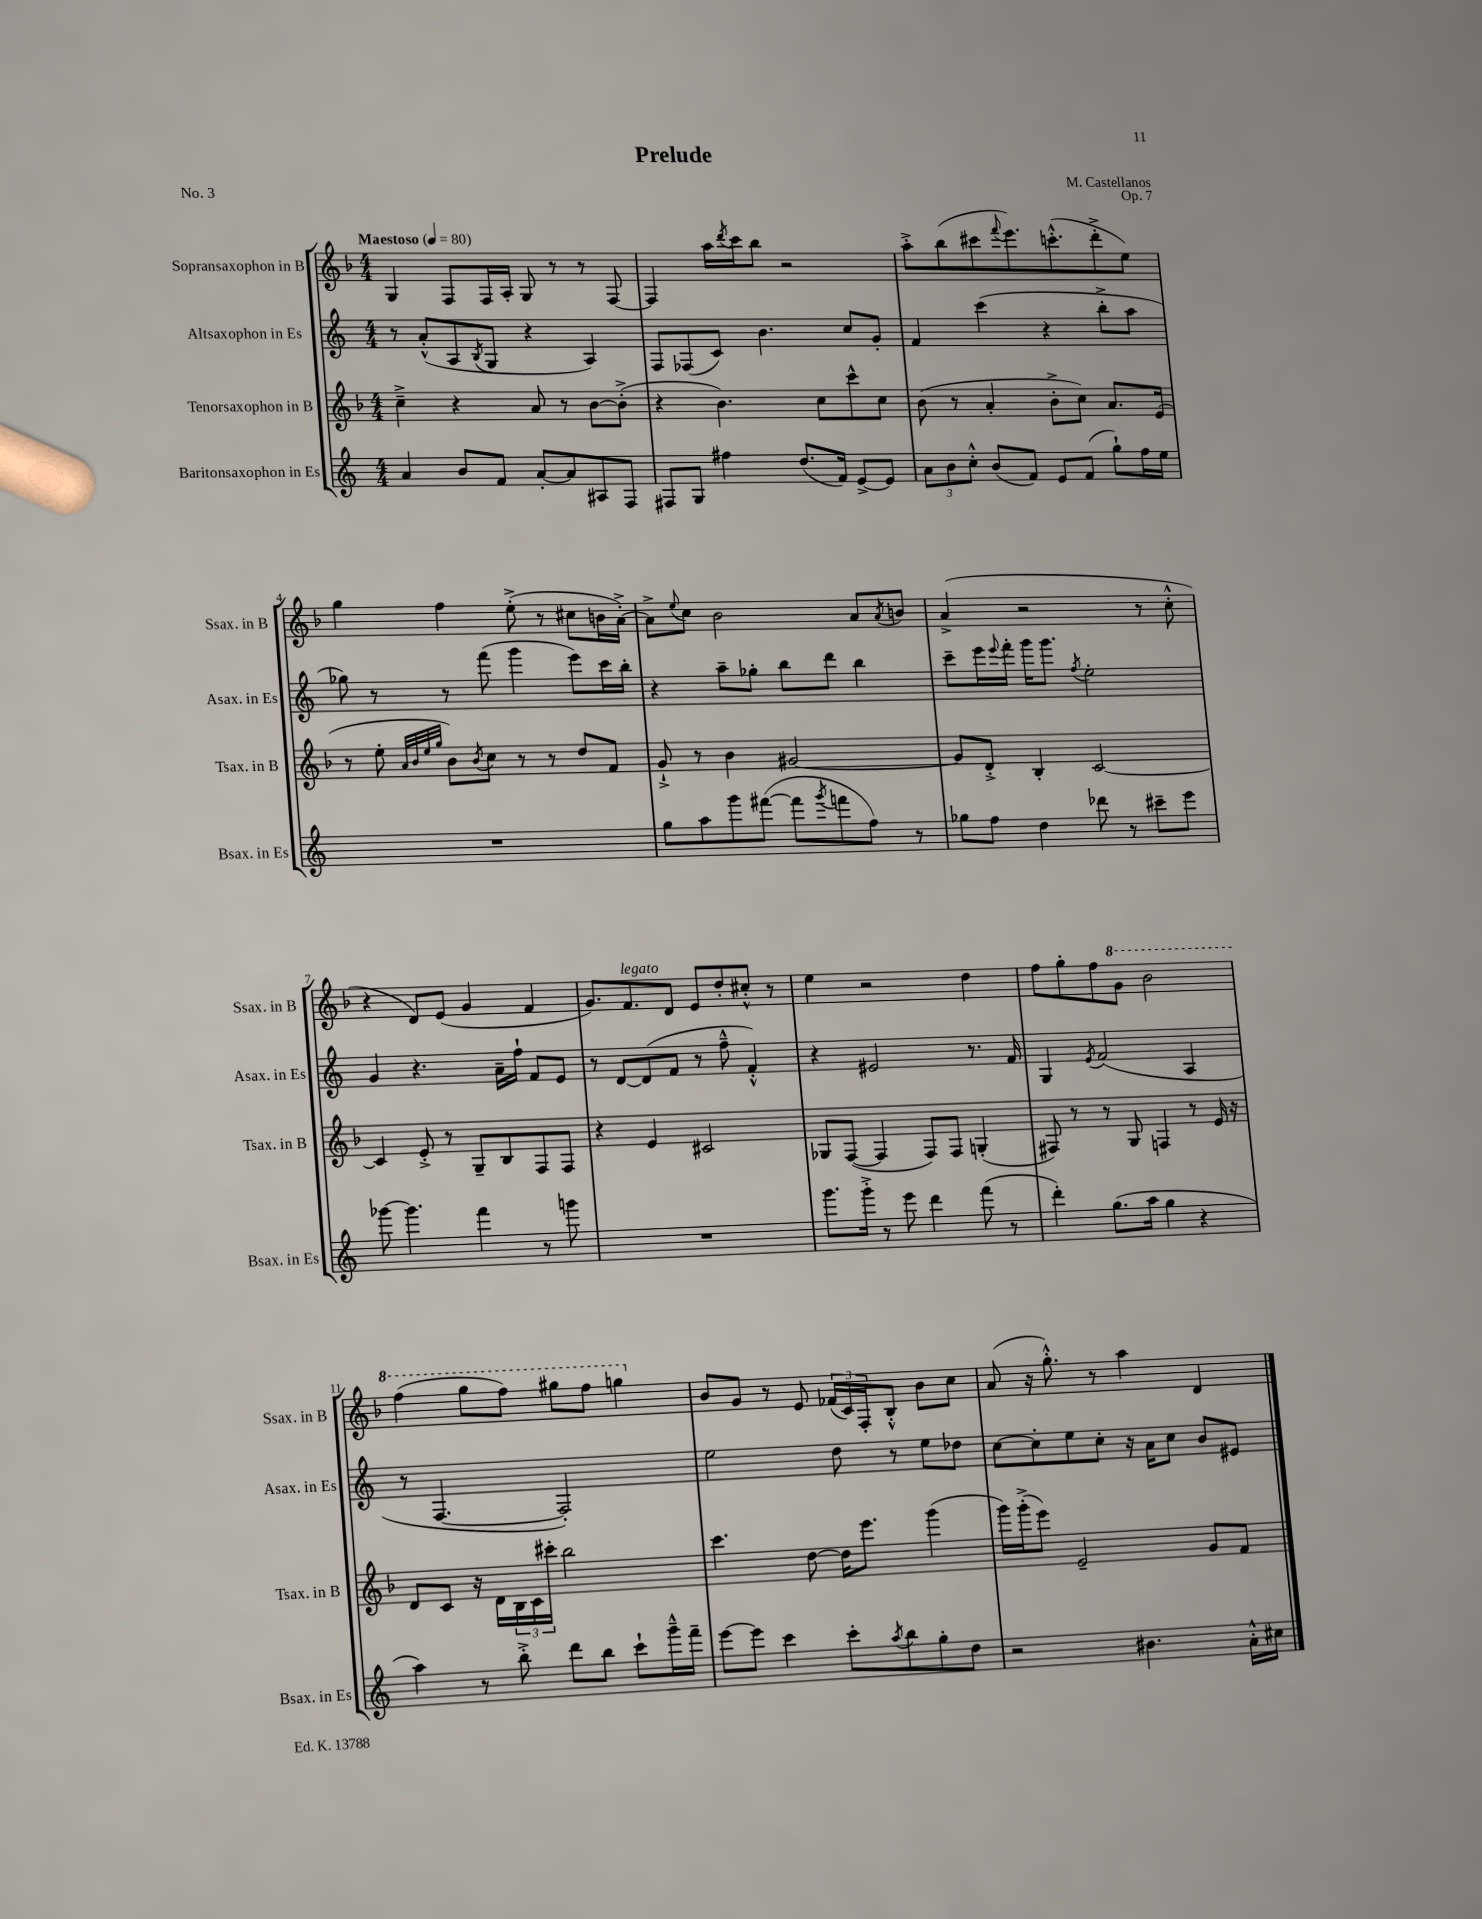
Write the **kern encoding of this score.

**kern	**kern	**kern	**kern
*part4	*part3	*part2	*part1
*staff4	*staff3	*staff2	*staff1
*I"Baritonsaxophon in Es	*I"Tenorsaxophon in B	*I"Altsaxophon in Es	*I"Sopransaxophon in B
*I'Bsax. in Es	*I'Tsax. in B	*I'Asax. in Es	*I'Ssax. in B
*clefG2	*clefG2	*clefG2	*clefG2
*k[]	*k[b-]	*k[]	*k[b-]
*M4/4	*M4/4	*M4/4	*M4/4
*MM80	*MM80	*MM80	*MM80
=1	=1	=1	=1
!	!	!	!LO:TX:a:B:t=Maestoso
4a/	4cc~^\	8r	4G/
.	.	(8a'^^/L	.
8b/L	4r	8A/	8F/L
.	.	8qB/	.
8f/J	.	8G/J	16F/L
.	.	.	16A'/JJ
[8a'/L	8a/	4r	8G/
8a/]	8r	.	8r
8A#X/	[8b-\L	4A/)	8r
8F/J	(8b-'^\J]	.	[8F/
=2	=2	=2	=2
8F#X/L	4r	8F/L	4F/]
8G/J	.	(8F-X/	.
4ff#X\	4.b-\)	8c/J)	16aa\LL
.	.	.	8qddd/
.	.	.	16ccc\J
.	.	4.b\	8bb-\J
(8.dd/L	.	.	2r
.	8cc\L	.	.
16f/Jk)	.	.	.
[8e^/L	8ccc^^\	8cc/L	.
8e/J]	8cc\J	8g'/J	.
=3	=3	=3	=3
12a\L	(8b-\	4f/	8aa'^\L
12b\	.	.	.
.	8r	.	(8bb-\
12cc'^^\J	.	.	.
(8b/L	4a'/	(4ccc\	8ccc#X\
.	.	.	8qqfff/
8f/J)	.	.	8.eee\)
8e/L	8b-'^\L	4r	.
.	.	.	(8.cccn'^^\
(8f/J	8cc\J)	.	.
8gg`\L)	8.a/L	8bb'^\L	8ddd'^\
16ff\L	.	8aa\J	8ee\J)
16ee\JJ	(16e/Jk	.	.
!!LO:LB:g=z
=4	=4	=4	=4
1r	8r	8gg-X\)	4gg\
.	8ee'\	8r	.
.	32qqa/LLL	.	.
.	32qqb-/	.	.
.	32qqee/	.	.
.	32qqgg/JJJ	.	.
.	8b-\L)	8r	4ff\
.	8qb-/	.	.
.	8cc\J	(8fff\	.
.	8r	4ggg\	(8ee'^\
.	8r	.	8r
.	8dd/L	8eee\L)	8cc#X\L
.	8f/J	16ccc\L	16bn\L
.	.	16bb'\JJ	[16a'^\JJ)
=5	=5	=5	=5
8gg\L	8g`^/	4r	8a^\L]
.	.	.	8qqee/
8aa\	8r	.	8cc\J
8ggg\	4b-\	8aa~\L	2b-\
([8fff#X\J	.	8gg-X'\J	.
8fff#\L]	[2g#X/	8bb\L	.
8qggg/	.	.	.
8fffn\	.	8ddd\J	.
8ff\J)	.	4bb\	8a/L
.	.	.	8qa/
8r	.	.	8bn/J
=6	=6	=6	=6
8gg-X\L	8g#/L]	8ccc~\L	(4a^/
8ff\J	8d'^/J	16eee\L	.
.	.	8qqeee/	.
.	.	16fff'\JJ	.
4dd\	4B-'/	16ggg\KL	2r
.	.	8.ggg\J	.
.	.	8qff/	.
8ddd-X\	[2c/	2ee'\	.
8r	.	.	.
8ccc#X~\L	.	.	8r
8eee\J	.	.	8cc'^^\
!!LO:LB:g=z
=7	=7	=7	=7
[8ggg-X\	4c/]	4g/	4r
4.ggg-\]	.	.	.
.	8e'^/	4.r	8d/L)
.	8r	.	(8e/J
4fff\	8G~/L	.	4g/
.	8B-/	16a~\LL	.
.	.	16ff`\JJ	.
8r	8F/	8f/L	4f/
8gggn\	8F/J	8e/J	.
=8	=8	=8	=8
1r	4r	8r	8.g/L)
.	.	[8d/L	.
!	!	!	!LO:TX:a:i:t=legato
.	.	.	8.f/
.	4e/	(8d/]	.
.	.	8f/J	8d/J
.	2c#X/	8r	8e/L
.	.	8ff~^^\	8dd'/
.	.	4f'^^/)	8cc#X'^^/J
.	.	.	8r
=9	=9	=9	=9
8.ggg\L	8G-X/L	4r	4ee\
.	([8F/J	.	.
16ggg'^\Jk	.	.	.
8r	4F/]	2e#X/	2r
8eee\	.	.	.
4ddd\	8F/L)	.	.
.	8F/J	.	.
(8fff\	(4Gn'/	8.r	4dd\
8r	.	.	.
.	.	16f/	.
=10	=10	=10	=10
4ddd'\)	8F#X/)	4G/	8ff\L
.	8r	.	8gg'\
.	.	8qe/	.
(8.gg\L	8r	(2f/	8ff\
*	*	*	*8va
.	8G/	.	8gg\J
16aa\Jk	.	.	.
4gg\	4Fn/	.	2bb-\
4r	8r	4A/	.
.	16e/	.	.
.	16r	.	.
!!LO:LB:g=z
=11	=11	=11	=11
4aa\)	8d/L	8r	(4fff\
.	8c/J	[4.F/	.
8r	16r	.	8ggg\L
.	16d\LL	.	.
8bb'^\	24B-\	.	8fff\J)
.	24c\	.	.
.	24ccc#X'\JJ	.	.
8ddd\L	2bb-\	2F'/])	8ggg#X\L
8bb\J	.	.	8fff\J
8ccc`\L	.	.	4gggn\
16ggg~^^\L	.	.	.
16fff~\JJ	.	.	.
=12	=12	=12	=12
*	*	*	*X8va
[8eee\L	4.ccc\	2ee\	8b-/L
8eee\J]	.	.	8g/J
4ccc\	.	.	8r
.	[8dd\	.	8e/
8ccc'\L	16dd\KL]	8dd\	(24f-X/LL
.	.	.	24c/)
.	8.eee\J	.	.
.	.	.	24F'/J
8qaa/	.	.	.
8bb\	.	8r	8B-'^^/J
8gg'\	(4ggg\	8ee\L	8b-\L
8dd\J	.	8dd-X\J	8cc\J
=13	=13	=13	=13
2r	16ggg\LL)	[8cc\L	(8a/
.	(16ggg'^\J	.	.
.	8eee\J)	8cc'\]	16r
.	.	.	8.gg'^^\)
.	2e~/	8ee\	.
.	.	8cc'\J	8r
4.b#X\	.	16r	4aa\
.	.	16a\KL	.
.	.	8cc\J	.
.	8g/L	8b/L	4d/
16a'^^\LL	8f/J	8e#X/J	.
16cc#X\JJ	.	.	.
==	==	==	==
*-	*-	*-	*-
